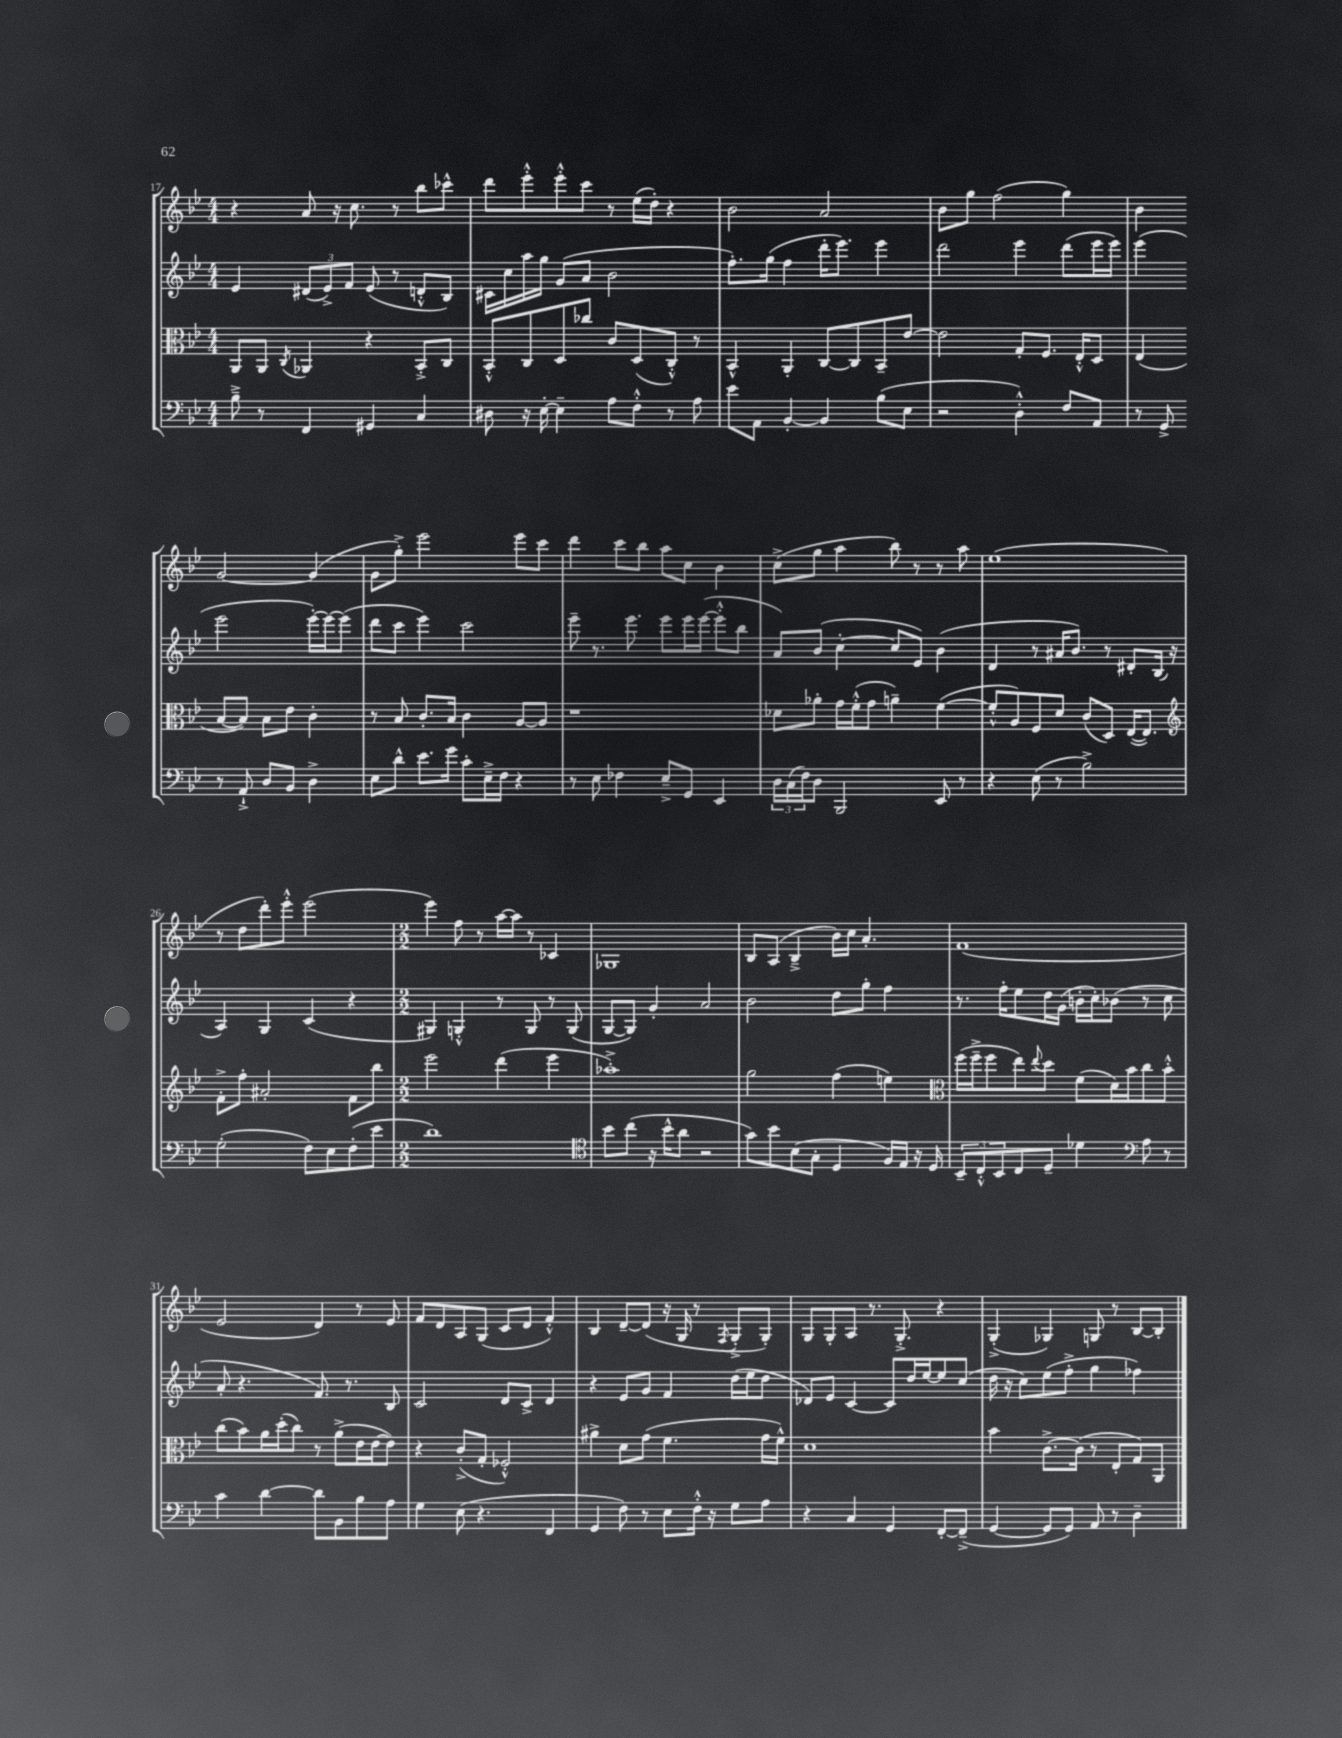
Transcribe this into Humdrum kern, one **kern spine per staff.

**kern	**kern	**kern	**kern
*part4	*part3	*part2	*part1
*staff4	*staff3	*staff2	*staff1
*clefF4	*clefC3	*clefG2	*clefG2
*k[b-e-]	*k[b-e-]	*k[b-e-]	*k[b-e-]
*M4/4	*M4/4	*M4/4	*M4/4
=17	=17	=17	=17
8B-~^\	8AA/L	4e-/	4r
8r	8AA/J	.	.
.	8qC/	.	.
4FF/	4AA-X/	(12d#X/L	8a/
.	.	12e-^/)	.
.	.	.	16r
.	.	12f/J	.
.	.	.	8.cc\
4GG#X/	4r	(8e-/	.
.	.	8r	8r
4C/	8BB-'^/L	8dn'^^/L	8bb-\L
.	8C/J	8B-/J)	8ccc-X^^\J
=18	=18	=18	=18
8D#X\	8BB-'^^/L	16c#X\LL	8ddd\L
.	.	16cc\	.
16r	8C/	16aa\	8eee-'^^\
[16E-'\	.	16gg\JJ	.
4E-~\]	8D/	(8g/L	8eee-'^^\
.	8cc-X/J	8a/J	8ccc\J
8A\L	8c/L	2b-\	8r
8F'^^\J	(8D/	.	(16ee-\LL
.	.	.	16dd'\JJ)
8r	8C'^^/J)	.	4r
8A\	8r	.	.
=19	=19	=19	=19
8e-\L	4BB-^^/	8.ff'\L)	2b-\
8AA\J	.	.	.
.	.	(16gg\Jk	.
[4BB-'/	4AA'/	4ff\	.
4BB-/]	[8C/L	16ddd'\KL	2a/
.	.	8.eee-\J)	.
.	8C/]	.	.
(8B-\L	8BB-~/	4eee-\	.
8E-\J	[8e-/J	.	.
=20	=20	=20	=20
2r	2e-\]	2ddd\	8b-\L
.	.	.	8gg\J
.	.	.	(2ff\
4D'^^\)	8G'/L	4eee-\	.
.	8.F/J	.	.
8F/L	.	(8ddd\L	4gg\)
.	16E-'^^/KL	.	.
8AA/J	8D/J	16eee-\L	.
.	.	16eee-\JJ)	.
=21	=21	=21	=21
8r	(4E-/	(4eee-\	4b-\
8GG^/	.	.	.
8r	[8B-/L	2eee-\	[2g/
8AA`^/	8B-/J])	.	.
8D/L	8B-\L	.	.
8BB-/J	8e-\J	.	.
4D^\	4c'\	[16eee-'\LL)	(4g/]
.	.	16eee-\J_	.
.	.	(8eee-\J]	.
!!LO:LB:g=z
=22	=22	=22	=22
8E-\L	8r	8ddd\L	8g\L
8d^^\J	8B-/	8ccc\J	8gg'^\J)
8.e-\L	8.c'/L	4eee-\)	2eee-\
16g\Jk	16B-/Jk	.	.
8c'\L	4c\	2ccc\	.
16E-~^\L	.	.	.
16F\JJ	.	.	.
4r	[8A/L	.	8eee-\L
.	8A/J]	.	8ccc\J
=23	=23	=23	=23
8r	1r	8eee-~\	4ddd\
8E-\	.	8.r	.
4F-X\	.	.	8ccc\L
.	.	8.eee-\	.
.	.	.	8bb-\J
8E-~^/L	.	8eee-\L	8aa\L
8GG/J	.	16eee-\L	8cc\J
.	.	([16eee-\JJ	.
4EE-/	.	8eee-'^^\L]	4b-\
.	.	8bb-\J	.
=24	=24	=24	=24
24D\LL	8d-X\L	8a/L)	(8cc^\L
(24C\	.	.	.
24F\J)	.	.	.
8D\J	8a-X'\J	(8b-/J	8gg\J
2BBB-/	16g\LL	[4cc'\	4aa\
.	(16f'^^\J	.	.
.	8g\J	.	.
.	4an~\)	8cc/L]	8bb-\)
.	.	8e-/J)	8r
8EE-/	([4f\	(4b-\	8r
8r	.	.	8aa\
=25	=25	=25	=25
4r	8f'^^/L]	4d/	(1ee-
.	8A/)	.	.
(8E-\	8F/	8r	.
8r	8d/J	16a#X/KL	.
.	.	8.b-/J)	.
2B-^\)	(8c/L	.	.
.	8D/J)	8r	.
.	([16E-/KL	8d#X'/L	.
.	8.E-/J])	.	.
.	.	(16B-/Jk	.
.	.	16r	.
!!LO:LB:g=z
=26	=26	=26	=26
*	*clefG2	*	*
(2G'\	8f'^\L	4A/)	8r
.	8ff'\J	.	8dd\L
.	2a#X'/	4G/	8ddd'\)
.	.	.	8eee-'^^\J
8F\L)	.	(4c/	(2eee-\
8E-\	.	.	.
(8F'\	8f\L	4r	.
8e-\J	8bb-\J	.	.
=27	=27	=27	=27
*M2/2	*M2/2	*M2/2	*M2/2
1d)	2eee-\	4G#X/)	4eee-\)
.	.	4Gn'^^/	8ff\
.	.	.	8r
.	(4ddd\	8r	[16aa\LL
.	.	.	16aa\JJ]
.	.	8G/	8r
.	4eee-\	8r	4c-X/
.	.	(8G/	.
=28	=28	=28	=28
*clefC4	*	*	*
8b-\L	1aa-X'^)	[8G/L	1G-X
(8cc\J	.	8G/J])	.
16r	.	4g'/	.
16b-^^\KL	.	.	.
8a\J	.	.	.
2r	.	2a/	.
=29	=29	=29	=29
8g\L)	2gg\	2b-\	8B-/L
8b-\	.	.	(8A/J
(8B-\	.	.	4B-~^/
8G'\J	.	.	.
4D/	(4ff\	8dd\L	16b-\LL)
.	.	.	16cc\JJ
.	.	8gg'\J	4.a'/
16F/LL)	4een\)	4ff\	.
16E-/JJ	.	.	.
16r	.	.	.
16D/	.	.	.
=30	=30	=30	=30
*	*clefC3	*	*
12BB-~/L	(16ff\LL	8.r	(1f
.	16ff~^\J	.	.
12C'^^/	.	.	.
.	8ff\	.	.
12BB-/	.	.	.
.	.	16ff'\KL	.
8C/	8ee-\)	8ee-\	.
.	8qqee-/	.	.
8D~/J	8dd\J	16dd\L	.
.	.	(16g\JJ	.
4d-X\	(8f\L	16bn'\LL	.
.	.	16cc'\J)	.
.	16d\L)	(8b-X\J	.
.	16b-\J	.	.
*clefF4	*	*	*
8A\	8cc\	8r	.
8r	8b-'^^\J	8cc\	.
!!LO:LB:g=z
=31	=31	=31	=31
4c\	(8cc\L	8a'/	2e-/
.	8b-\)	4.r	.
[4d\	16a\L	.	.
.	(16dd'\J	.	.
.	8cc\J)	.	.
8d\L]	8r	8.f/)	4d/)
8BB-\	(8a^\L	.	.
.	.	8.r	.
8B-\	16e-\L	.	8r
.	[16e-\J	.	.
8A\J	8e-\J])	8B-/	8e-/
=32	=32	=32	=32
4G\	4r	2c/	8f/L
.	.	.	8d/
(8E-\	(8c'^/L	.	8A/
4.r	8G'/J	.	(8G/J
.	2F-X'^^/)	8d/L	8c/L
.	.	8c^/J	8d/J
4FF/	.	4d/	4f'^^/)
=33	=33	=33	=33
4GG/	4a#X^\	4r	4B-/
8F\)	8d\L	8e-/L	[8d~/L
8r	(8g\J	8g/J	(8d/J]
8E-\L	4.f\	4f/	16r
.	.	.	16G/
16F'^^\Jk	.	.	8r
16r	.	.	.
.	.	.	8qF/
8G\L	.	(16dd\LL	8G'^/L
.	.	16ee-\J	.
8A\J	16g\LL	8dd\J	8G'/J)
.	16f^^\JJ)	.	.
=34	=34	=34	=34
4r	1d	8d-X/L)	8G/L
.	.	8e-/J	8G'/
4C/	.	[4c/	8A/J
.	.	.	8.r
4GG/	.	8c/L]	.
.	.	.	8.G'^/
.	.	16dd/L	.
.	.	[16ee-/J	.
[8FF'/L	.	8ee-/]	4r
(8FF~^/J]	.	(8cc/J	.
=35	=35	=35	=35
[4GG/	4b-\	16dd\	(4G'^/
.	.	16r	.
.	.	8cc\L)	.
8GG/L]	[8.c^\L	(8ee-\	4G-X/)
8GG/J)	.	8ff'^\J	.
.	(16c\Jk]	.	.
8AA/	8r	4gg\	8Gn/
8r	8E-'/L	.	8r
4D~\	8G/)	4ff-X\)	[8B-/L
.	8AA/J	.	8B-'/J]
==	==	==	==
*-	*-	*-	*-
